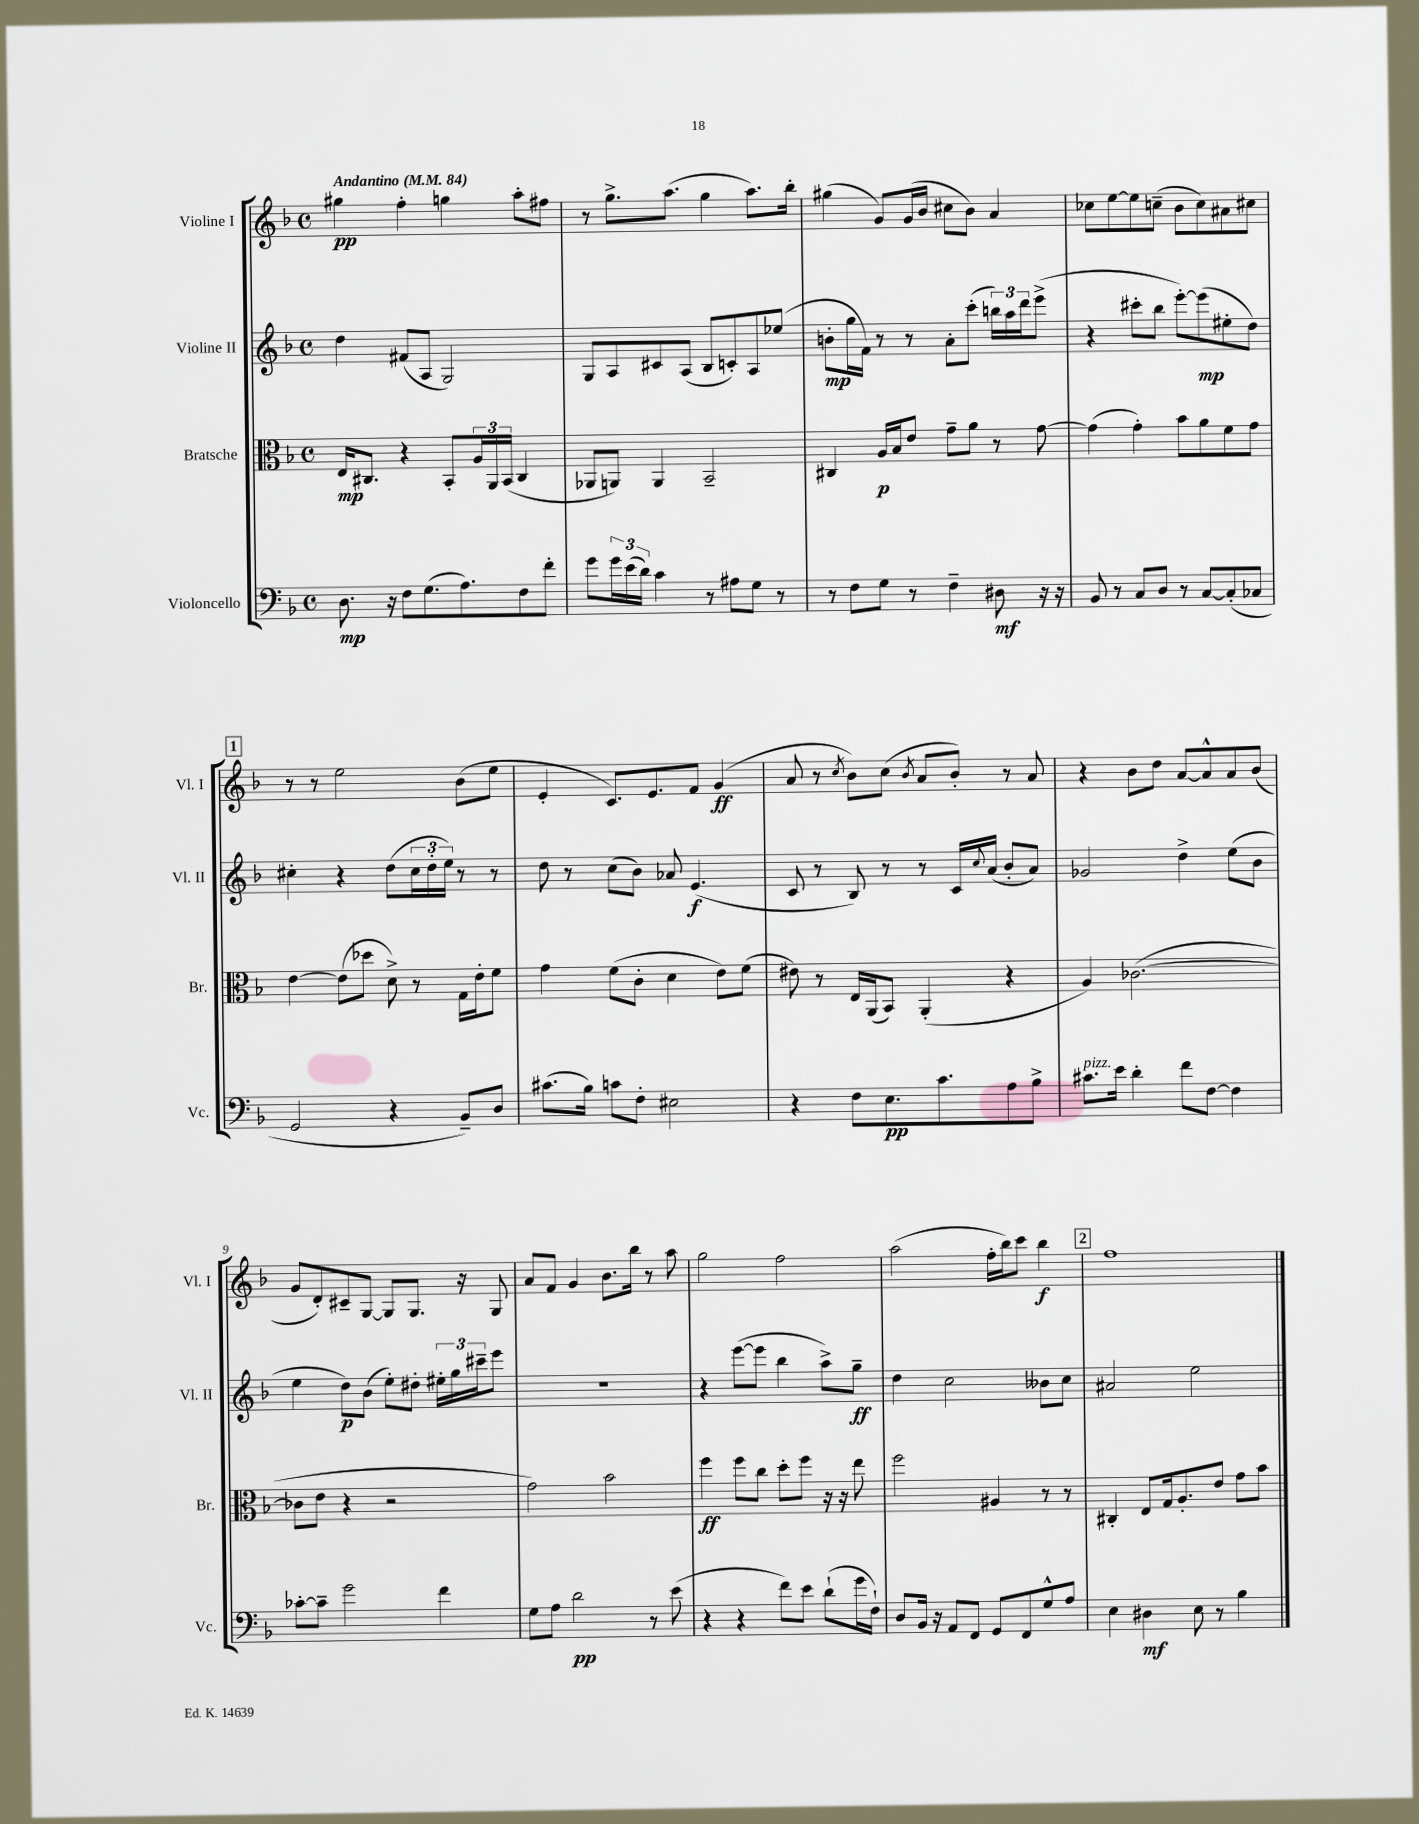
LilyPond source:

<<
\new StaffGroup <<
\new Staff = "s0" \with { instrumentName = "Violine I" shortInstrumentName = "Vl. I" } {
    \clef treble \key f \major \defaultTimeSignature \time 4/4 \tempo "Andantino" 4 = 84
    gis''4\pp f''4-. g''4 a''8-. fis''8 |
    r8 g''8.-> a''8.( g''4 a''8.) bes''16-. |
    gis''4( g'8) g'16( bes'16 cis''8 bes'8) a'4 |
    ces''8 e''8~ e''8 c''8--( bes'8 c''8) ais'8 cis''8 |
    \mark \markup { \box "1" } r8 r8 e''2 bes'8( e''8 |
    e'4-. c'8.) e'8. f'8 g'4\ff( |
    a'8 r8 \acciaccatura { c''8 } bes'8) c''8( \acciaccatura { bes'8 } a'8 bes'8-.) r8 a'8 |
    r4 bes'8 d''8 a'8~ a'8-^ a'8 bes'8( |
    g'8 d'8-.) cis'8-- g8~ g8 g8. r16 g8 |
    a'8 f'8 g'4 bes'8. bes''16 r8 a''8 |
    g''2 f''2 |
    a''2( f''16-. bes''16) c'''8 bes''4\f |
    \mark \markup { \box "2" } f''1 \bar "|." |
}
\new Staff = "s1" \with { instrumentName = "Violine II" shortInstrumentName = "Vl. II" } {
    \clef treble \key f \major \defaultTimeSignature \time 4/4
    d''4 fis'8( a8 g2) |
    g8 a8 cis'8 a8( bes8 c'8-.) a8 ees''8( |
    b'8-.\mp g''16 f'16) r8 r8 a'8-. c'''8-.( \tuplet 3/2 { b''16) a''16 d'''16 } e'''8->( |
    r4 cis'''8-. bes''8 e'''8~-.) e'''8\mp( eis''8-. d''8) |
    \mark \markup { \box "1" } cis''4-. r4 d''8( \tuplet 3/2 { cis''16 d''16-. e''16) } r8 r8 |
    d''8 r8 c''8( bes'8) aes'8 e'4.\f( |
    c'8 r8 bes8) r8 r8 c'16 \appoggiatura { c''8 } a'16( bes'8-. a'8) |
    ges'2 d''4-> e''8( bes'8 |
    e''4 d''8\p) bes'8( e''8-.) dis''8-. \tuplet 3/2 { eis''16-. g''16 cis'''16-- } e'''8 |
    R1 |
    r4 e'''8~( e'''8 bes''4 a''8->) g''8--\ff |
    d''4 c''2 beses'8 c''8 |
    \mark \markup { \box "2" } ais'2 e''2 \bar "|." |
}
\new Staff = "s2" \with { instrumentName = "Bratsche" shortInstrumentName = "Br." } {
    \clef alto \key f \major \defaultTimeSignature \time 4/4
    e16\mp cis8. r4 bes,8-. \tuplet 3/2 { a16 a,16 bes,16( } cis4 |
    aes,8 a,8) a,4 bes,2-- |
    cis4 a16\p bes16 e'8 g'8-- a'8 r8 g'8~ |
    g'4( g'4-.) bes'8 a'8 f'8 g'8 |
    \mark \markup { \box "1" } e'4~ e'8( des''8 d'8->) r8 g16 e'16-. f'8 |
    g'4 f'8( c'8-. d'4 e'8) f'8( |
    eis'8) r8 e16 a,16( bes,8) a,4-.( r4 |
    a4) ces'2.~( |
    ces'8 e'8 r4 r2 |
    g'2) bes'2 |
    f''4\ff f''8 c''8 d''8-. f''8 r16 r16 e''8 |
    f''2 ais4 r8 r8 |
    \mark \markup { \box "2" } cis4-. e8 g16 a8.-. e'8 g'8 bes'8 \bar "|." |
}
\new Staff = "s3" \with { instrumentName = "Violoncello" shortInstrumentName = "Vc." } {
    \clef bass \key f \major \defaultTimeSignature \time 4/4
    d8.\mp r16 f8 g8.( a8.) f8 f'8-. |
    g'8 \tuplet 3/2 { g'16 e'16( d'16) } c'4 r8 ais8 g8 r8 |
    r8 f8 g8 r8 f4-- dis8\mf r16 r16 |
    bes,8 r8 c8 d8 r8 c8~ c8-.( ces8 |
    \mark \markup { \box "1" } g,2 r4 bes,8--) d8 |
    cis'8.( bes16) c'8 f8-. eis2 |
    r4 f8 e8.\pp c'8. a8 bes8-> |
    cis'8.^\markup { \italic "pizz." } e'16 d'4-. f'8 f8~ f4 |
    ces'8~-. ces'8-- g'2 f'4 |
    g8 a8 d'2\pp r8 e'8( |
    r4 r4 f'8) e'8 d'8-!( g'16 f16-!) |
    d8 bes,16 r16 a,8 f,8 g,8 f,8 g8-^ a8 |
    \mark \markup { \box "2" } e4 dis4\mf e8 r8 bes4 \bar "|." |
}
>>
>>
